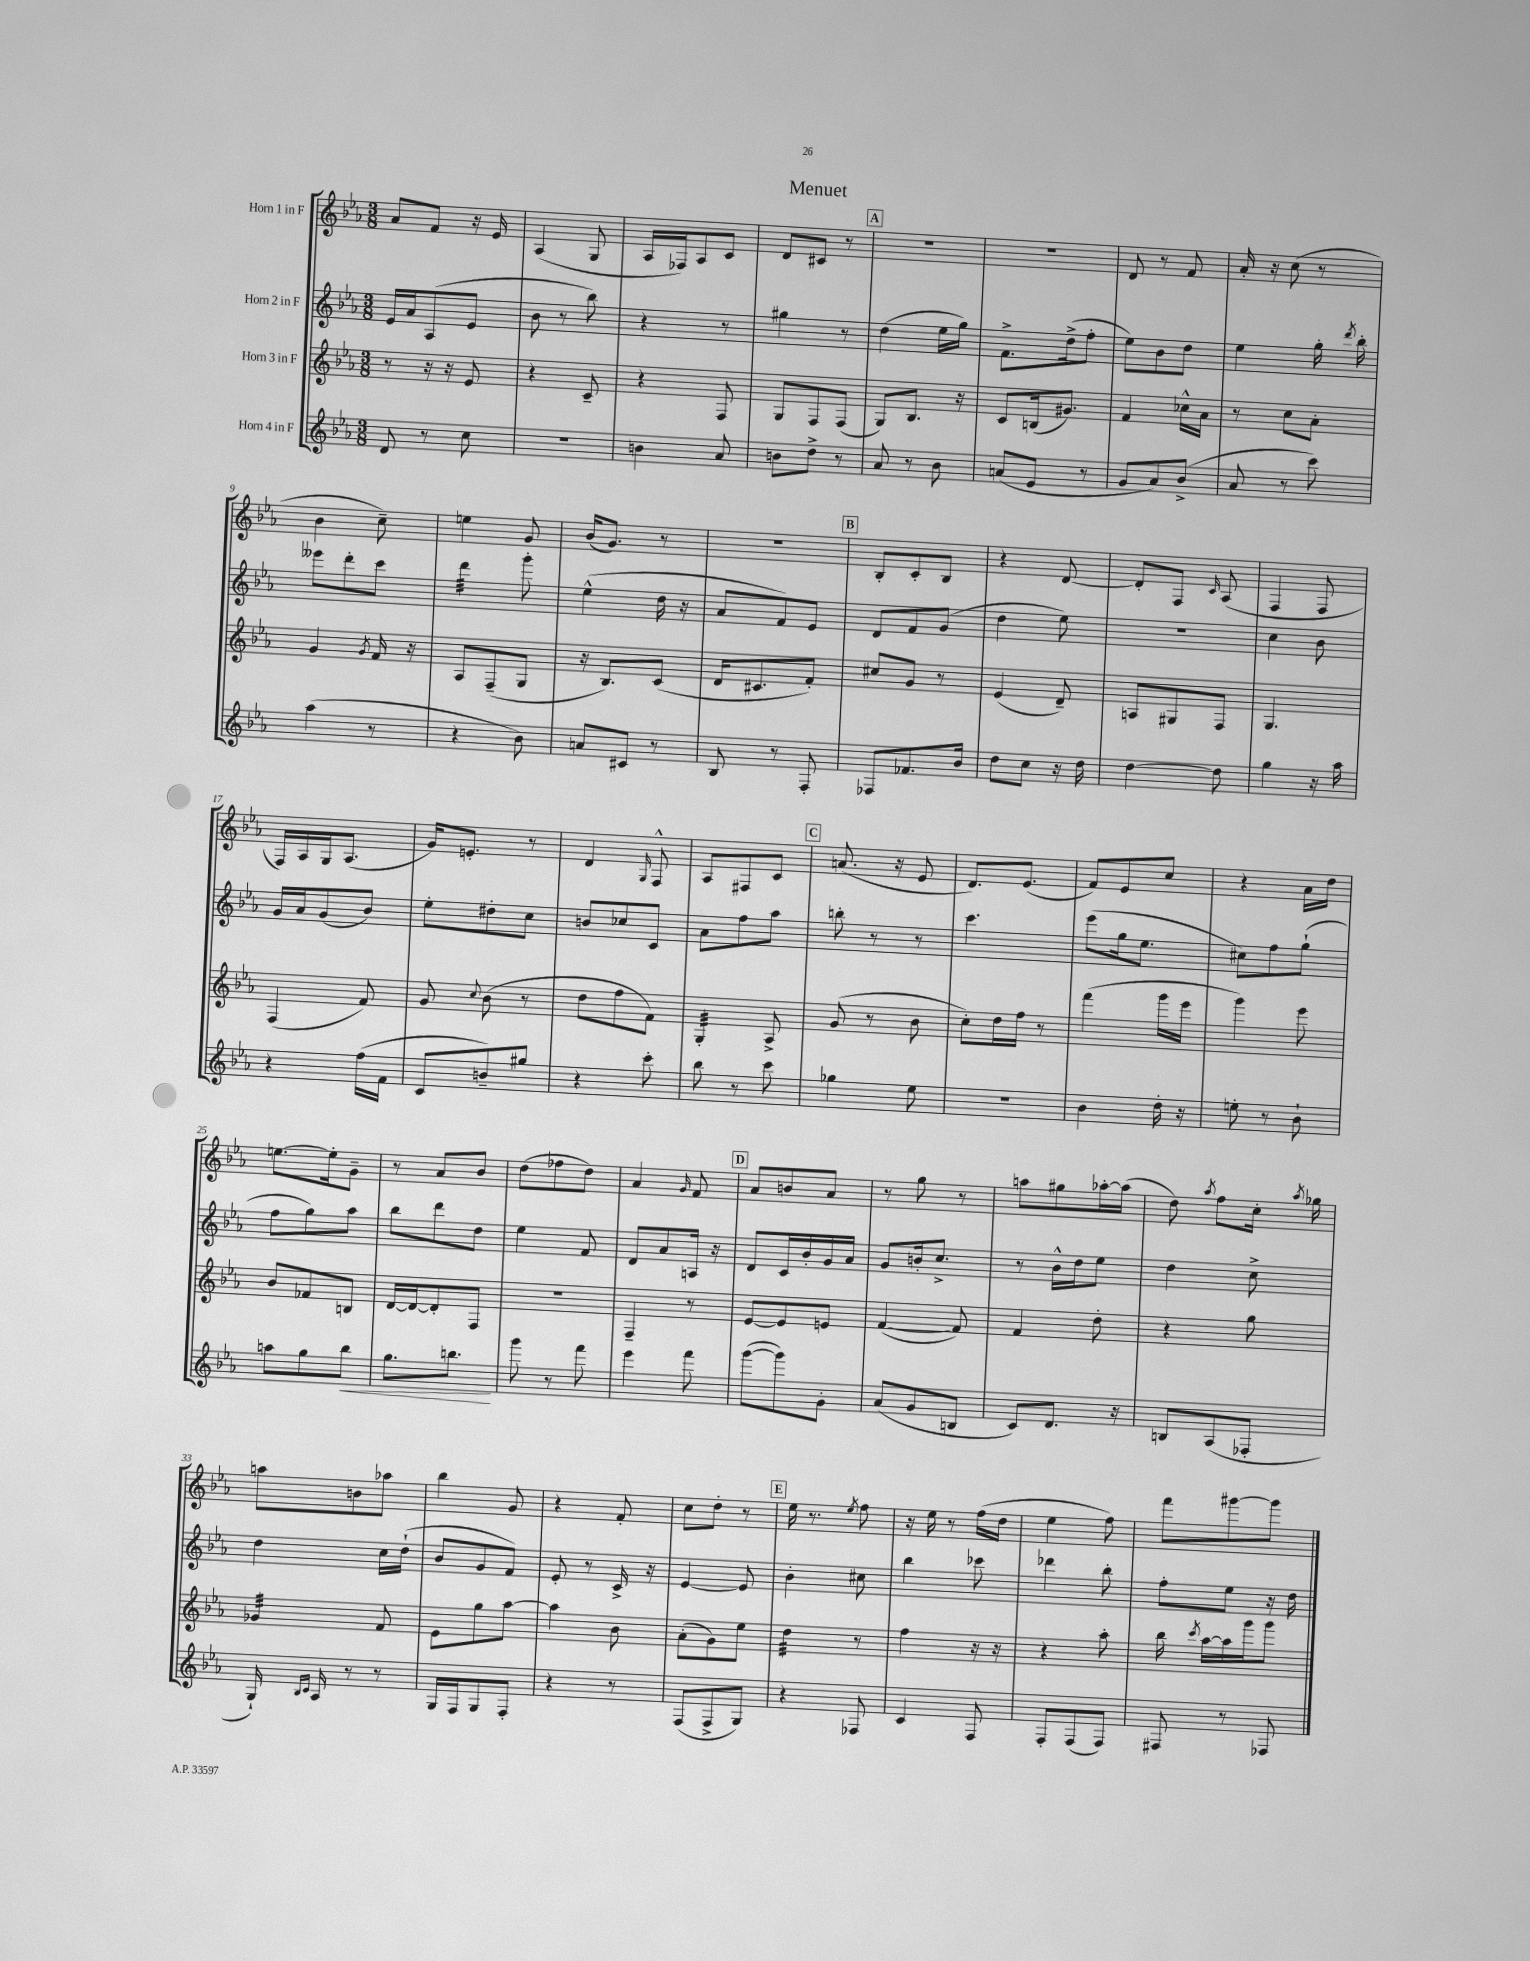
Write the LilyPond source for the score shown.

\header { title = "Menuet" }
<<
\new StaffGroup <<
\new Staff = "s0" \with { instrumentName = "Horn 1 in F" } {
    \clef treble \key ees \major \numericTimeSignature \time 3/8
    \autoBeamOff aes'8[ f'8] r16 ees'16 |
    aes4( g8 |
    aes16[ fes16) aes8 c'8] |
    d'8[ cis'8] r8 |
    \mark \markup { \box "A" } R4. |
    R4. |
    d'8 r8 f'8 |
    aes'16-. r16 c''8( r8 |
    bes'4 c''8--) |
    e''4 g'8 |
    bes'16[( g'8.]) r8 |
    R4. |
    \mark \markup { \box "B" } bes8[-. c'8-. bes8] |
    r4 d'8~ |
    d'8[-. f8] \grace { c'16 } aes8( |
    f4 f8 |
    f16[) aes16 g16 aes8.]( |
    g'16[) e'8.]-. r8 |
    d'4 \grace { g16 } f8-^ |
    aes8[ fis8 c'8] |
    \mark \markup { \box "C" } a'8.( r16 ees'8 |
    d'8.[) ees'8.]( |
    f'8[) ees'8 c''8] |
    r4 aes'16[ d''16] |
    e''8.[~ e''16-. g'8]-- |
    r8 aes'8[ bes'8] |
    d''8[( fes''8 d''8]) |
    aes'4 \grace { g'16 } f'8 |
    \mark \markup { \box "D" } aes'8[ b'8 aes'8] |
    r8 g''8 r8 |
    a''8[ gis''8 aes''16~-. aes''16]( |
    d''8) \acciaccatura { aes''8 } f''8[ c''16]-. \acciaccatura { aes''8 } ges''16 |
    a''8[ b'8 aes''8] |
    bes''4 g'8 |
    r4 f'8-. |
    c''8[ d''8]-. r8 |
    \mark \markup { \box "E" } ees''16 r8. \acciaccatura { ees''8 } f''8 |
    r16 ees''16 r8 f''16[( d''16] |
    ees''4 f''8) |
    f'''8[ gis'''8~ gis'''8] \bar "|." |
}
\new Staff = "s1" \with { instrumentName = "Horn 2 in F" } {
    \clef treble \key ees \major \numericTimeSignature \time 3/8
    \autoBeamOff ees'16[ aes'16 aes8( ees'8] |
    bes'8 r8 bes''8) |
    r4 r8 |
    gis''4 r8 |
    \mark \markup { \box "A" } d''4( ees''16[ g''16]) |
    f'8.[-> d''16->( f''8]-. |
    ees''8[) bes'8 d''8] |
    ees''4 g''16-. \acciaccatura { d'''8 } bes''16-. |
    eeses'''8[ d'''8-. c'''8] |
    d'''4:32 g'''8-. |
    ees''4-^( d''16 r16 |
    aes'8[ f'8) ees'8] |
    \mark \markup { \box "B" } d'8[ f'8 g'8]( |
    d''4 ees''8) |
    R4. |
    c''4 bes'8 |
    g'16[ aes'16 g'8( bes'8]) |
    ees''8[-. dis''8-. c''8] |
    b'8[ ces''8 c'8] |
    aes'8[ f''8 aes''8] |
    \mark \markup { \box "C" } b''8-. r8 r8 |
    c'''4. |
    ees'''8[( g''16 ees''8.] |
    cis''8[) f''8 g''8]-!( |
    f''8[ g''8) aes''8] |
    bes''8[ d'''8 d''8] |
    ees''4 f'8 |
    d'8[ aes'8 a16] r16 |
    \mark \markup { \box "D" } d'8[ c'16 bes'16-. g'16 aes'16] |
    g'8[ b'16-. c''8.]-> |
    r8 bes'16[-^ d''16 ees''8] |
    d''4 c''8-> |
    d''4 c''16[ d''16]-!( |
    bes'8[ g'8 f'8]) |
    ees'8-. r8 c'16-> r16 |
    ees'4~ ees'8 |
    \mark \markup { \box "E" } bes'4-. cis''8 |
    bes''4 ces'''8 |
    des'''4 bes''8-. |
    f''8[-. ees''8] r16 d''16 \bar "|." |
}
\new Staff = "s2" \with { instrumentName = "Horn 3 in F" } {
    \clef treble \key ees \major \numericTimeSignature \time 3/8
    \autoBeamOff r8 r16 r16 ees'8 |
    r4 c'8-- |
    r4 f8 |
    g8[ f8 f8]( |
    \mark \markup { \box "A" } g8[) bes8.] r16 |
    c'8[ b16( gis'8.]) |
    f'4 ces''16[-^ aes'16] |
    r8 c''8[ aes'8]-. |
    g'4 \acciaccatura { g'8 } f'16 r16 |
    aes8[ f8--( g8] |
    r16 bes8.[) c'8]( |
    d'16[ cis'8. f'8]-.) |
    \mark \markup { \box "B" } cis''8[ g'8] r8 |
    ees'4( d'8--) |
    a8[ gis8 f8] |
    g4. |
    f4( f'8) |
    g'8 \appoggiatura { c''8 } bes'8( r8 |
    d''8[ f''8 f'8]) |
    g4:32-. aes8-> |
    \mark \markup { \box "C" } g'8( r8 bes'8 |
    c''8[-.) d''16 f''16] r8 |
    f'''4( g'''16[ ees'''16] |
    g'''4) ees'''8 |
    bes'8[ fes'8 b8] |
    d'16[~ d'16~ d'8-. f8] |
    R4. |
    f4-- r8 |
    \mark \markup { \box "D" } ees'8[~ ees'8 e'8] |
    f'4~( f'8) |
    f'4 d''8-. |
    r4 g''8 |
    ges'4:32 f'8 |
    ees'8[ g''8 aes''8]~ |
    aes''4 bes'8 |
    aes'8[-.( g'8) ees''8] |
    \mark \markup { \box "E" } d''4:32 r8 |
    f''4 r16 r16 |
    r4 aes''8-. |
    bes''16 \acciaccatura { c'''8 } aes''16[~ aes''16 g'''16 g'''8] \bar "|." |
}
\new Staff = "s3" \with { instrumentName = "Horn 4 in F" } {
    \clef treble \key ees \major \numericTimeSignature \time 3/8
    \autoBeamOff d'8 r8 c''8 |
    R4. |
    b'4 aes'8 |
    b'8[ d''8]-> r8 |
    \mark \markup { \box "A" } aes'8 r8 bes'8 |
    a'8[( ees'8] r8 |
    g'8[ aes'8) bes'8]->( |
    aes'8 r8 c'''8) |
    aes''4( r8 |
    r4 bes'8) |
    a'8[ cis'8] r8 |
    bes8 r8 f8-. |
    \mark \markup { \box "B" } fes8[ fes'8. bes'16] |
    d''8[ c''8] r16 d''16 |
    d''4~ d''8 |
    g''4 r16 aes''16 |
    r4 f''16[( f'16] |
    c'8[ b'8--) gis''8] |
    r4 c'''8-. |
    bes''8 r8 c'''8 |
    \mark \markup { \box "C" } ges''4 ees''8 |
    R4. |
    bes'4 d''16-. r16 |
    e''8-. r8 bes'8-! |
    a''8[ g''8 bes''8]\< |
    g''8.[ b''8.]\! |
    g'''8 r8 f'''8 |
    ees'''4 f'''8 |
    \mark \markup { \box "D" } g'''8[~( g'''8) g'8]-. |
    aes'8[( g'8 b8] |
    c'8[) d'8.] r16 |
    b8[ aes8( fes8]-. |
    g16-!) \grace { bes16[ c'16] } aes16 r8 r8 |
    g16[ f16 g8 f8]-. |
    r4 r8 |
    f8[( f8-> g8]) |
    \mark \markup { \box "E" } r4 fes8 |
    c'4 f8 |
    f8[-. f8( f8]) |
    fis8 r8 fes8 \bar "|." |
}
>>
>>
